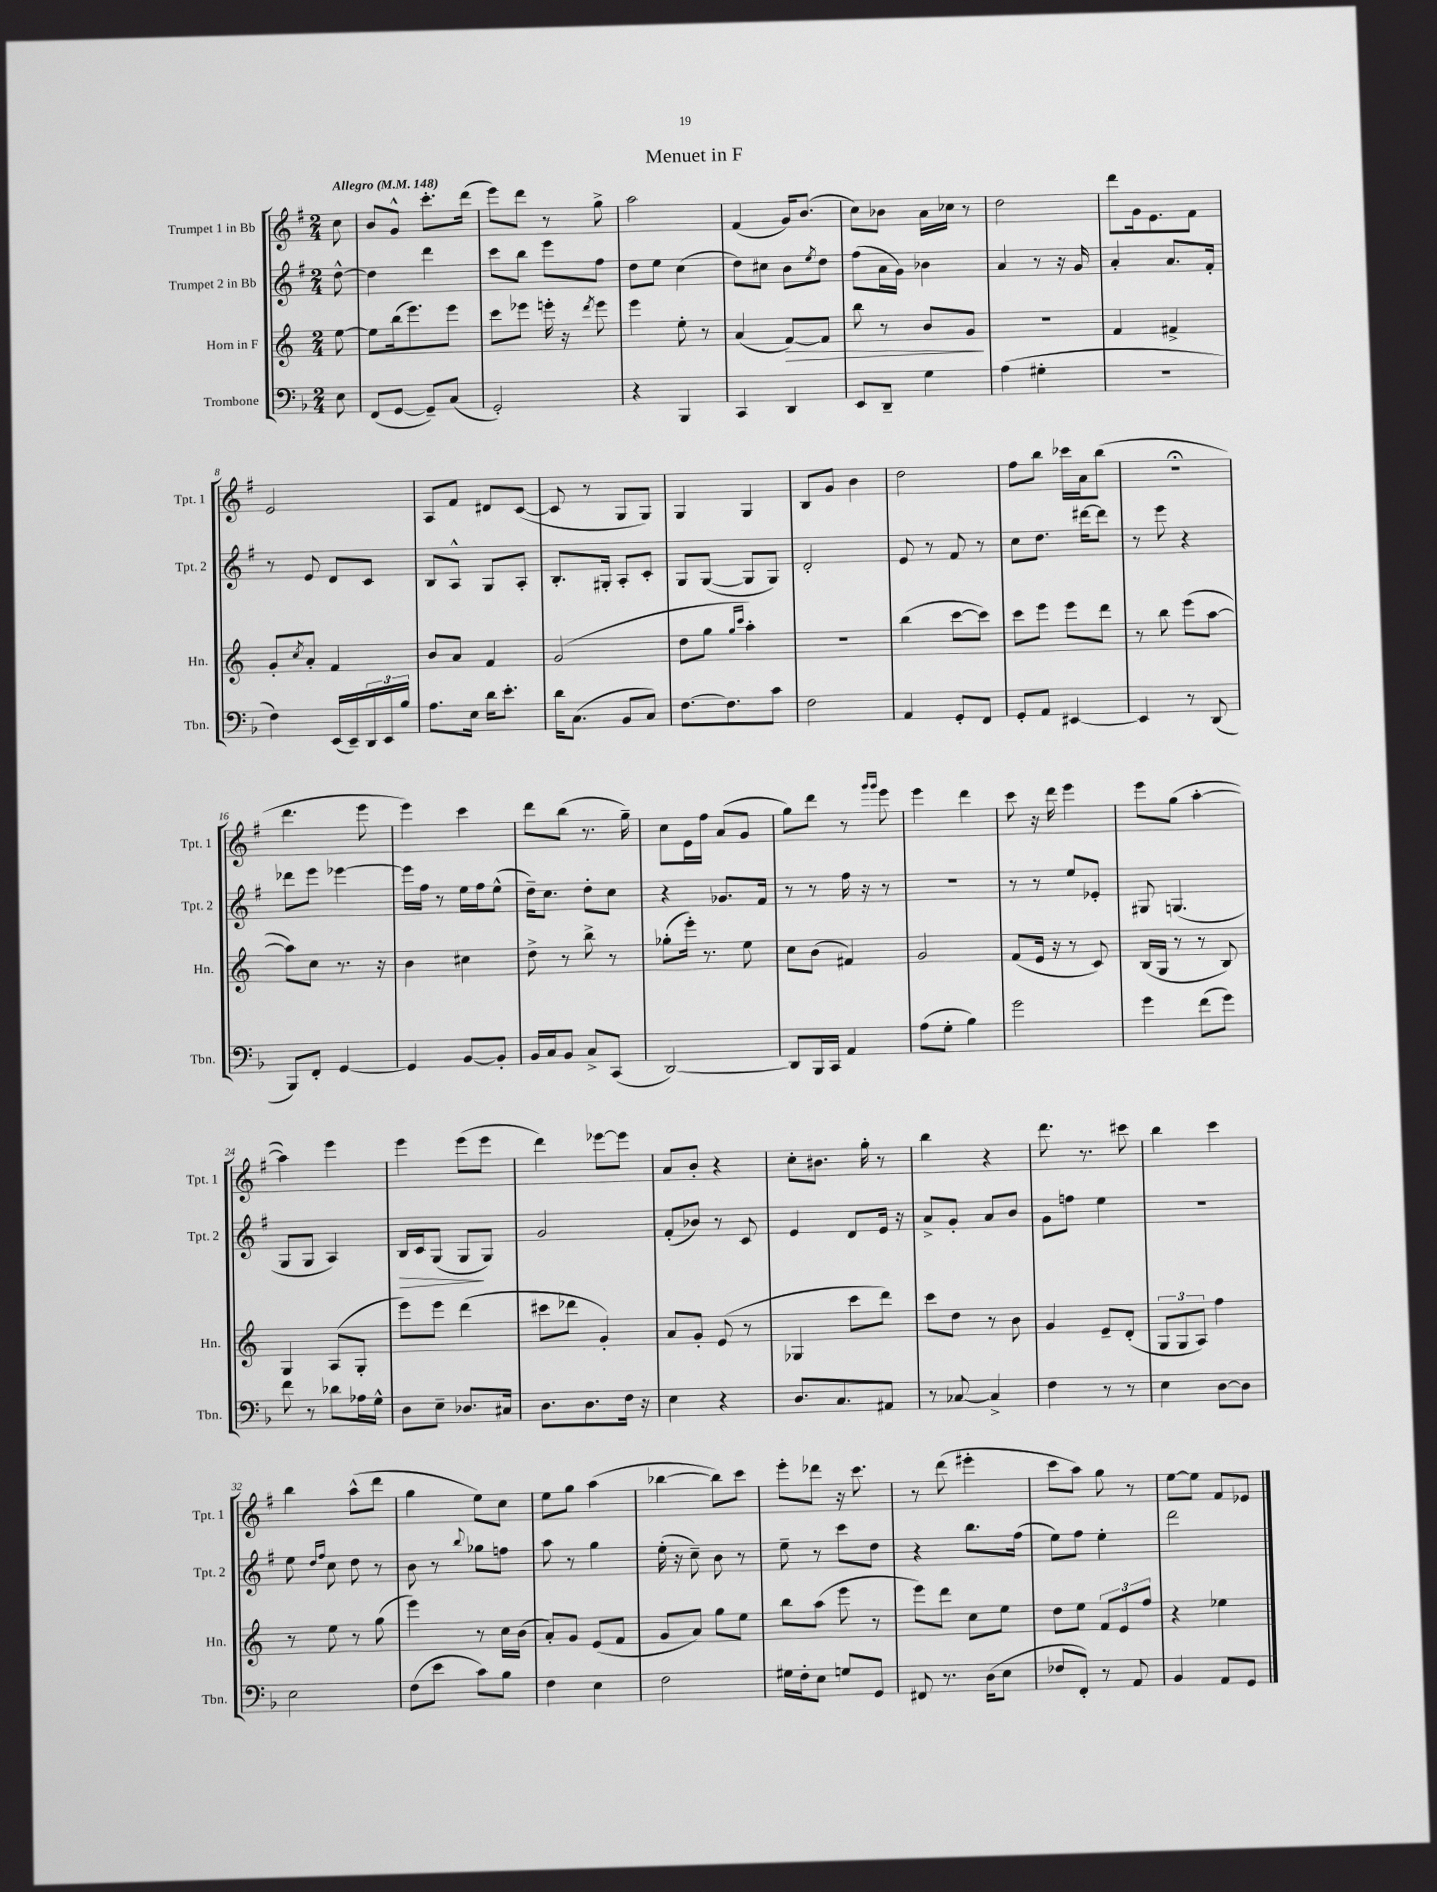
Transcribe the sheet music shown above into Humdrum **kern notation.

**kern	**kern	**dynam	**kern	**dynam	**kern
*part4	*part3	*part3	*part2	*part2	*part1
*staff4	*staff3	*staff3	*staff2	*staff2	*staff1
*I"Trombone	*I"Horn in F	*	*I"Trumpet 2 in Bb	*	*I"Trumpet 1 in Bb
*I'Tbn.	*I'Hn.	*	*I'Tpt. 2	*	*I'Tpt. 1
*clefF4	*clefG2	*	*clefG2	*	*clefG2
*k[b-]	*k[]	*	*k[f#]	*	*k[f#]
*M2/4	*M2/4	*	*M2/4	*	*M2/4
*MM148	*MM148	*	*MM148	*	*MM148
=	=	=	=	=	=
!	!	!	!	!	!LO:TX:a:B:t=Allegro
8E\	[8ee\	.	[8dd^^\	.	8cc\
=1	=1	=1	=1	=1	=1
(8FF/L	8ee\L]	.	4dd\]	.	8b/L
[8GG/J	(16bb\k	.	.	.	8g^^/J
.	8.eee\)	.	.	.	.
8GG~/L])	.	.	4ddd\	.	8.ccc'\L
(8C/J	8eee\J	.	.	.	.
.	.	.	.	.	(16ddd\Jk
=2	=2	=2	=2	=2	=2
2GG'/)	8ccc\L	.	8ccc\L	.	8eee\L)
.	8eee-X\J	.	8bb\J	.	8ddd\J
.	16eeen'\	.	8eee\L	.	8r
.	16r	.	.	.	.
.	8qddd/	.	.	.	.
.	8eee\	.	8ff#\J	.	8gg^\
=3	=3	=3	=3	=3	=3
4r	4eee\	.	8dd\L	.	2aa\
.	.	.	8ee\J	.	.
4BBB-/	8ee'\	.	(4cc\	.	.
.	8r	.	.	.	.
=4	=4	=4	=4	=4	=4
4CC/	(4a/	.	8dd\L)	.	(4f#/
.	.	.	8cc#X\J	.	.
!	!	!LO:HP:b	!	!	!
4DD/	[8f/L)	>	8b\L	.	16g/KL)
.	.	.	.	.	(8.b/J
.	.	.	8qee/	.	.
.	8f/J]	.	8dd\J	.	.
=5	=5	=5	=5	=5	=5
8EE/L	8bb\	.	(8ff#\L	.	8cc\L)
8DD~/J	8r	.	16a\L	.	8b-X\J
.	.	.	16g\JJ)	.	.
4G\	8b/L	.	4b-X\	.	16a\LL
.	.	.	.	.	16cc-X\JJ
.	8g/J	.	.	.	8r
.	.	]	.	.	.
=6	=6	=6	=6	=6	=6
(4A\	2r	.	4a/	.	2dd\
4G#X'\	.	.	8r	.	.
.	.	.	16r	.	.
.	.	.	16g/	.	.
=7	=7	=7	=7	=7	=7
2r	4f/	.	4a'/	.	8ddd\L
.	.	.	.	.	16g\k
.	.	.	.	.	8.e\
.	4f#X^/	.	8.a/L	.	.
.	.	.	.	.	8f#\J
.	.	.	16f#'/Jk	.	.
!!LO:LB:g=z
=8	=8	=8	=8	=8	=8
4F\)	8g'/L	.	8r	.	2e/
.	8qcc/	.	.	.	.
.	8a'/J	.	8e/	.	.
(16EE/LL	4f/	.	8d/L	.	.
16EE~/)	.	.	.	.	.
24DD/	.	.	8c/J	.	.
24EE/	.	.	.	.	.
24B-/JJ	.	.	.	.	.
=9	=9	=9	=9	=9	=9
8.A\L	8b/L	.	8B/L	.	8A/L
.	8a/J	.	8A^^/J	.	8f#/J
16E\Jk	.	.	.	.	.
16d\KL	4f/	.	8G/L	.	8d#X/L
8.e'\J	.	.	.	.	.
.	.	.	8A'/J	.	([8c/J
=10	=10	=10	=10	=10	=10
16d\KL	(2g/	.	8.B'/L	.	8c/]
(8.C\J	.	.	.	.	.
.	.	.	.	.	8r
.	.	.	16G#X'/Jk	.	.
8BB-/L	.	.	8A'/L	.	8G/L
8C/J)	.	.	8c'/J	.	8G/J)
=11	=11	=11	=11	=11	=11
[8.F\L	8dd\L	.	8G/L	.	4G/
.	8gg\J	.	([8G/J	.	.
8.F\]	.	.	.	.	.
.	16qqgg/LL	.	.	.	.
.	16qqccc/JJ	.	.	.	.
.	4aa'\)	.	8G/L]	.	4G/
8c\J	.	.	8G/J)	.	.
=12	=12	=12	=12	=12	=12
2F\	2r	.	2d'/	.	8B/L
.	.	.	.	.	8g/J
.	.	.	.	.	4b\
=13	=13	=13	=13	=13	=13
4AA/	(4bb\	.	8e/	.	2dd\
.	.	.	8r	.	.
8GG'/L	[8ccc\L	.	8f#/	.	.
8FF/J	8ccc\J])	.	8r	.	.
=14	=14	=14	=14	=14	=14
8GG'/L	8ccc\L	.	8cc\L	.	8ff#\L
8AA/J	8eee\J	.	8.dd\J	.	8bb\J
[4EE#X/	8eee\L	.	.	.	16ccc-X\LL
.	.	.	[16ddd#X\KL	.	16a\J
.	8ddd\J	.	8ddd#\J]	.	(8bb\J
=15	=15	=15	=15	=15	=15
4EE#/]	8r	.	8r	.	2r;<
.	8bb\	.	8eee\	.	.
8r	(8eee\L	.	4r	.	.
(8DD/	[8aa\J	.	.	.	.
!!LO:LB:g=z
=16	=16	=16	=16	=16	=16
8BBB-/L)	8aa\L])	.	8ddd-X\L	.	4.ddd\
8FF'/J	8cc\J	.	8eee\J	.	.
[4GG/	8.r	.	[4eee-X\	.	.
.	.	.	.	.	8eee\
.	16r	.	.	.	.
=17	=17	=17	=17	=17	=17
4GG/]	4b\	.	16eee-\LL]	.	4eee\)
.	.	.	16ff#\JJ	.	.
.	.	.	8r	.	.
[8BB-/L	4cc#X\	.	16ee\LL	.	4ccc\
.	.	.	16ff#\J	.	.
8BB-'/J]	.	.	(8ee^^\J	.	.
=18	=18	=18	=18	=18	=18
16BB-/LL	8dd^\	.	16dd~\KL)	.	8ddd\L
16C/J	.	.	8.cc\J	.	.
8BB-/J	8r	.	.	.	(8bb\J
8C^/L	8bb^\	.	8dd'\L	.	8.r
(8CC/J	8r	.	8cc\J	.	.
.	.	.	.	.	16gg~\)
=19	=19	=19	=19	=19	=19
[2DD/)	(8gg-X'\L	.	4r	.	8cc\L
.	16eee'\Jk)	.	.	.	16e\L
.	8.r	.	.	.	16ff#\JJ
.	.	.	8.g-X/L	.	(8a/L
.	8ee\	.	.	.	8g/J
.	.	.	16f#/Jk	.	.
=20	=20	=20	=20	=20	=20
8DD/L]	8cc\L	.	8r	.	8gg\L)
16BBB-/L	(8b\J	.	8r	.	8ddd\J
16CC/JJ	.	.	.	.	.
4AA/	4f#X/)	.	16ff#\	.	8r
.	.	.	16r	.	.
.	.	.	.	.	16qqggg/LL
.	.	.	.	.	16qqggg/JJ
.	.	.	8r	.	8eee\
=21	=21	=21	=21	=21	=21
(8A\L	2g/	.	2r	.	4eee\
8G'\J	.	.	.	.	.
4B-\)	.	.	.	.	4ddd\
=22	=22	=22	=22	=22	=22
2g\	(8f/L	.	8r	.	8ccc\
.	16e/Jk	.	8r	.	16r
.	16r	.	.	.	16ddd\
.	8r	.	8ee/L	.	4eee\
.	8c/)	.	8e-X'/J	.	.
=23	=23	=23	=23	=23	=23
4g\	(16B/LL	.	8G#X/	.	8eee\L
.	16G/JJ	.	.	.	.
.	8r	.	(4.Gn/	.	(8gg\J
(8f\L	8r	.	.	.	[4aa'\
8g\J)	8B/)	.	.	.	.
!!LO:LB:g=z
=24	=24	=24	=24	=24	=24
8f\	4G/	.	8G/L	.	4aa\])
8r	.	.	8G/J	.	.
8d-X\L	(8A/L	.	4A/)	.	4eee\
16A-X\L	8G'/J	.	.	.	.
16G^^\JJ	.	.	.	.	.
=25	=25	=25	=25	=25	=25
!	!	!	!	!LO:HP:b	!
8D\L	8eee\L)	.	16B/LL	>	4eee\
.	.	.	16c/J	.	.
8E~\J	8eee\J	.	(8G/J	.	.
8.D-X/L	(4ddd\	.	8G/L	.	(8eee\L
.	.	.	8G/J)	]	8eee\J
16C#X/Jk	.	.	.	.	.
=26	=26	=26	=26	=26	=26
8.D\L	8ccc#X\L	.	2g/	.	4ddd\)
.	8ddd-X\J	.	.	.	.
8.D\	.	.	.	.	.
.	4g'/)	.	.	.	[8eee-X\L
16F\Jk	.	.	.	.	8eee-\J]
16r	.	.	.	.	.
=27	=27	=27	=27	=27	=27
4E\	8a/L	.	(8f#'/L	.	8a/L
.	8g'/J	.	8b-X/J)	.	8b'/J
4r	(8e/	.	8r	.	4r
.	8r	.	8c/	.	.
=28	=28	=28	=28	=28	=28
8.D/L	4G-X/	.	4e/	.	8cc'\L
.	.	.	.	.	8.b#X\J
8.C/	.	.	.	.	.
.	8ccc\L	.	8d/L	.	.
.	.	.	.	.	16gg'\
8AA#X/J	8ddd\J)	.	16e/Jk	.	8r
.	.	.	16r	.	.
=29	=29	=29	=29	=29	=29
8r	8ccc\L	.	8a^/L	.	4bb\
[8C-X/	8dd\J	.	8g'/J	.	.
4C-^/]	8r	.	8a/L	.	4r
.	8b\	.	8b/J	.	.
=30	=30	=30	=30	=30	=30
4F\	4g/	.	8g\L	.	8.ddd\
.	.	.	8ffn\J	.	.
.	.	.	.	.	8.r
8r	8e~/L	.	4ee\	.	.
8r	(8d'/J	.	.	.	8ccc#X\
=31	=31	=31	=31	=31	=31
4E\	12G/L	.	2r	.	4bb\
.	12G/	.	.	.	.
.	12A/J)	.	.	.	.
[8D\L	4ff\	.	.	.	4ccc\
8D\J]	.	.	.	.	.
!!LO:LB:g=z
=32	=32	=32	=32	=32	=32
2E\	8r	.	8ee\	.	4bb\
.	.	.	16qqdd/LL	.	.
.	.	.	16qqff#/JJ	.	.
.	8ee\	.	8cc\	.	.
.	8r	.	8dd\	.	(8aa^^\L
.	(8gg\	.	8r	.	8ddd\J
=33	=33	=33	=33	=33	=33
(8F\L	4eee\)	.	8b\	.	4gg\
8e\J	.	.	8r	.	.
.	.	.	8qqbb/	.	.
8c\L)	8r	.	8gg-X\L	.	8ee\L)
8B-\J	16cc\LL	.	8ffn\J	.	8cc\J
.	(16b\JJ	.	.	.	.
=34	=34	=34	=34	=34	=34
4F\	8a'/L)	.	8aa\	.	8ee\L
.	8g/J	.	8r	.	8gg\J
4E\	(8e/L	.	4gg\	.	(4aa\
.	8f/J	.	.	.	.
=35	=35	=35	=35	=35	=35
2F\	8g/L	.	(16ee'\	.	[4bb-X\
.	.	.	16r	.	.
.	8a/J)	.	8cc~\)	.	.
.	8gg\L	.	8b\	.	8bb-\L])
.	8ee\J	.	8r	.	8ccc\J
=36	=36	=36	=36	=36	=36
16G#X\LL	8bb\L	.	8ee~\	.	8eee'\L
16F'\J	.	.	.	.	.
8E\J	(8aa\J	.	8r	.	8ddd-X\J
8Gn/L	8eee\	.	8ccc\L	.	16r
.	.	.	.	.	8.ccc\
8GG/J	8r	.	8dd\J	.	.
=37	=37	=37	=37	=37	=37
8FF#X/	8eee\L)	.	4r	.	8r
8.r	8ddd\J	.	.	.	(8ddd\
.	8cc\L	.	8.bb\L	.	4eee#X'\
(16D\KL	.	.	.	.	.
8E\J	8ee\J	.	.	.	.
.	.	.	(16ff#\Jk	.	.
=38	=38	=38	=38	=38	=38
8F-X/L	8dd\L	.	8ee\L)	.	8ccc\L
8FF'/J)	8ee\J	.	8ff#\J	.	8aa\J)
8r	12f/L	.	4ee'\	.	8gg\
.	12e/	.	.	.	.
8AA/	.	.	.	.	8r
.	12ff/J	.	.	.	.
=39	=39	=39	=39	=39	=39
4BB-/	4r	.	2ddd\	.	[8ee\L
.	.	.	.	.	8ee\J]
8AA/L	4ee-X\	.	.	.	8f#/L
8GG/J	.	.	.	.	8e-X/J
==	==	==	==	==	==
*-	*-	*-	*-	*-	*-
